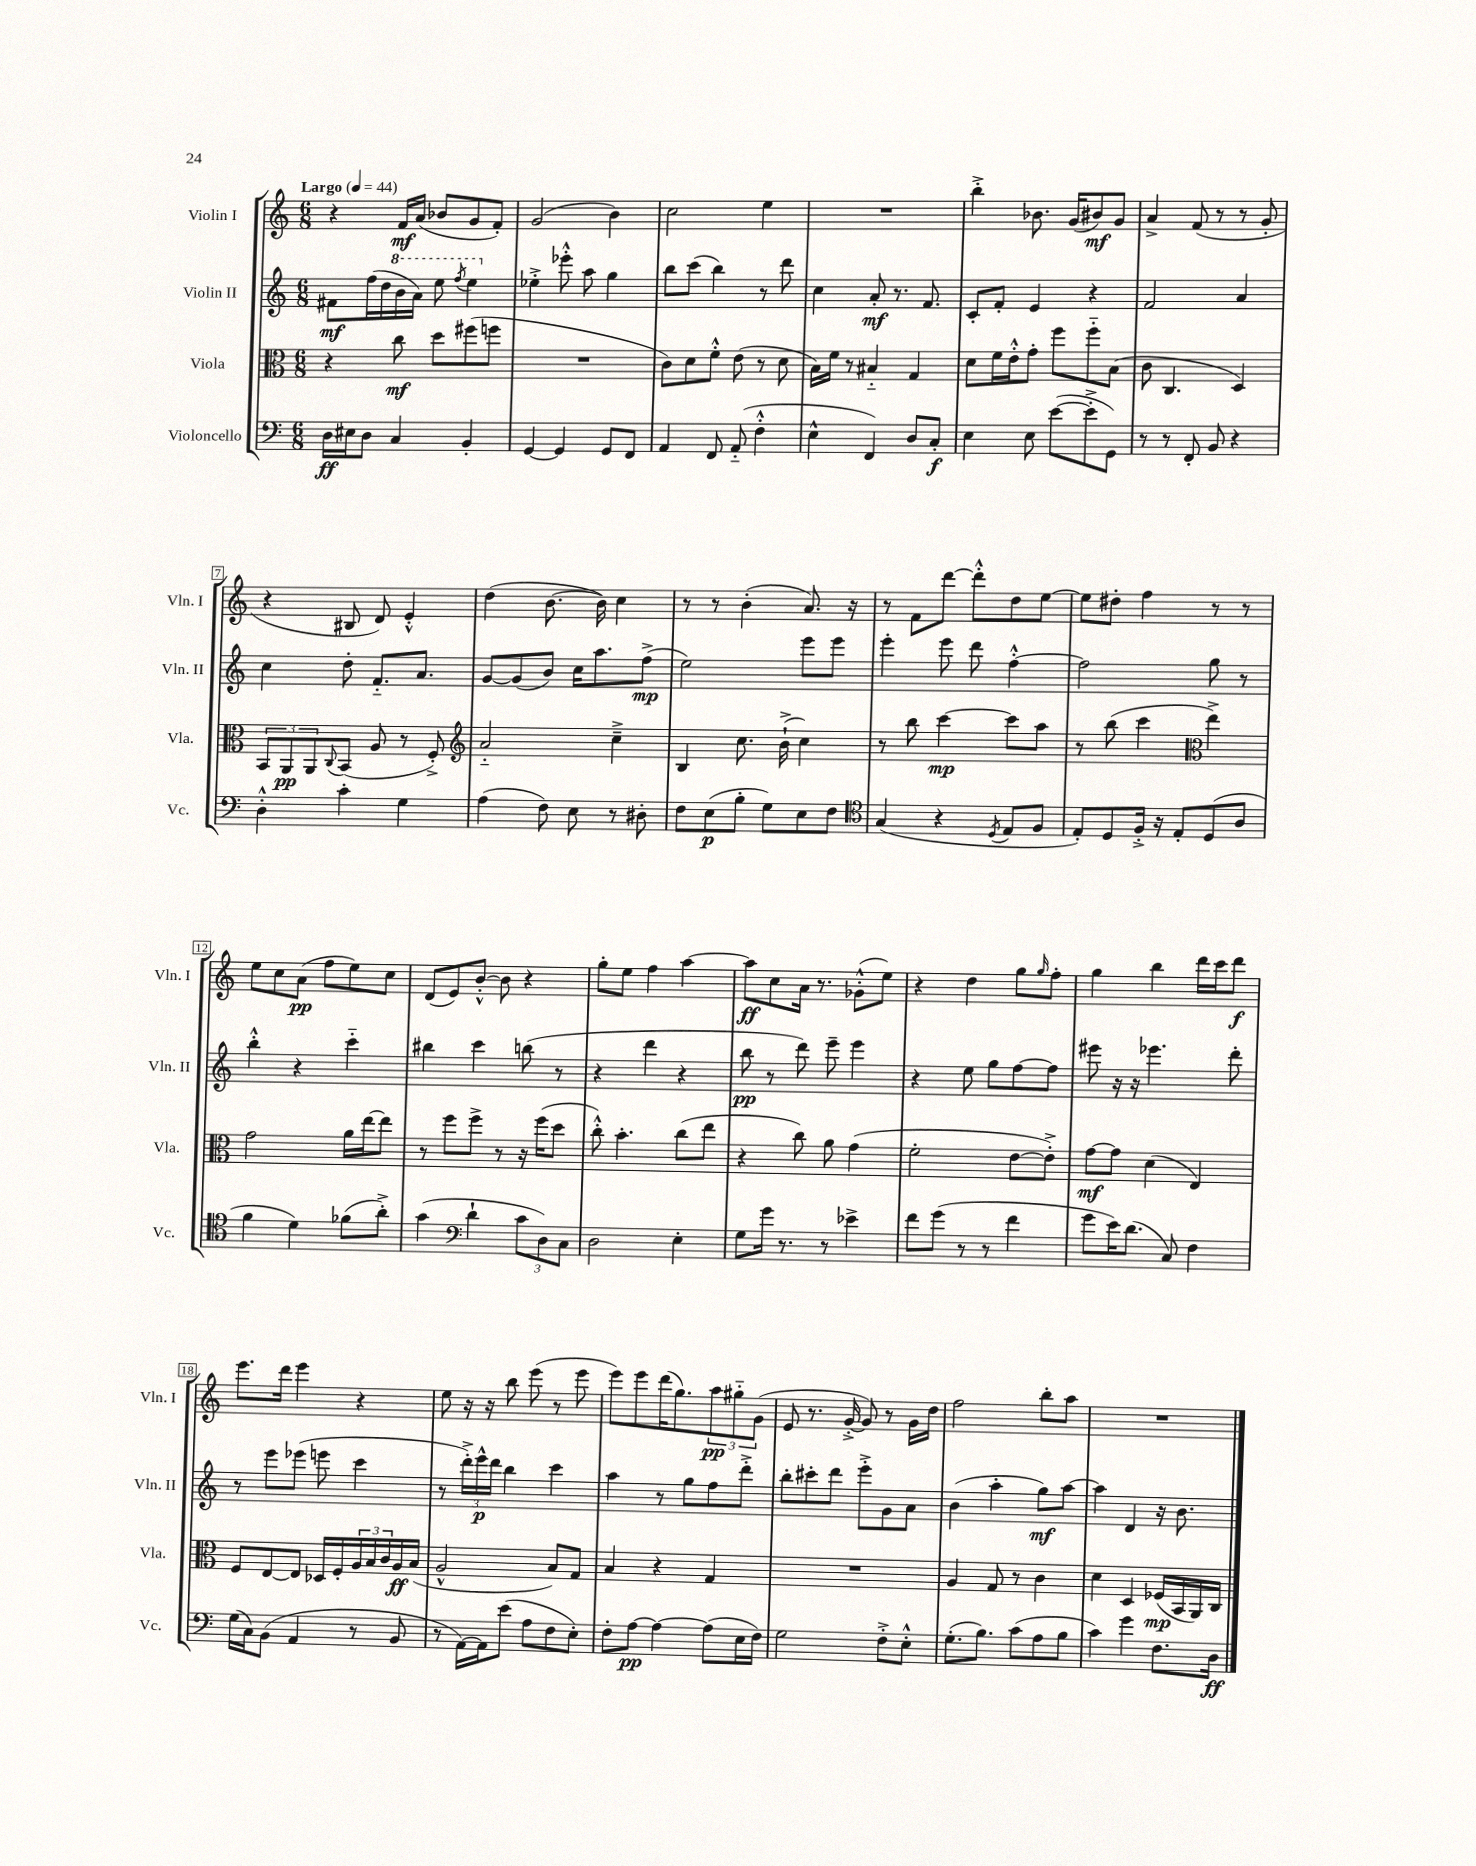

**kern	**kern	**kern	**kern
*staff4	*staff3	*staff2	*staff1
*clefF4	*clefC3	*clefG2	*clefG2
*k[]	*k[]	*k[]	*k[]
*M6/8	*M6/8	*M6/8	*M6/8
*MM44	*MM44	*MM44	*MM44
16D	4r	8f#	4r
16E#	.	.	.
8D	.	(16ff	.
.	.	16dd	.
4C	8cc	16bb	16f
.	.	16aa)	(16a
.	8dd	8eee	8b-
.	.	8qfff	.
4BB'	(8ff#	4eee	8g
.	8ff	.	8f')
=	=	=	=
[4GG	2.r	4ee-'^	(2g
4GG]	.	8eee-'^^	.
.	.	8aa	.
8GG	.	4gg	4b)
8FF	.	.	.
=	=	=	=
4AA	8c)	8bb	2cc
.	8d	(8ccc	.
8FF	8f'^^	4bb)	.
(8AA'~	(8e	.	.
4F'^^	8r	8r	4ee
.	8d	8ddd	.
=	=	=	=
4E^^	16B)	4cc	2.r
.	16f	.	.
.	8r	.	.
4FF)	4B#'~	8a'	.
.	.	8.r	.
8D	4G	.	.
.	.	8.f	.
8C'	.	.	.
=	=	=	=
4E	8d	8c'	4bb'^
.	16f	8f'	.
.	16e'^^	.	.
8E	8g'	4e	8.b-
([8e	8ff	.	.
.	.	.	(16g
8e'^]	8ff'~	4r	8b#)
8GG)	(8B	.	8g
=	=	=	=
8r	8c	2f	4a^
8r	4.C	.	.
8FF'	.	.	(8f
8BB	.	.	8r
4r	4D)	4a	8r
.	.	.	8g'
=	=	=	=
4D'^^	12BB	4cc	4r
.	12AA	.	.
.	12AA	.	.
.	8qqC	.	.
4c'	(8BB	8dd'	8B#
.	8A	8.f'~	8d)
4G	8r	.	4e'^^
.	.	8.a	.
.	8F'^)	.	.
=	=	=	=
*	*clefG2	*	*
(4A	2a'~	[8g	(4dd
.	.	(8g]	.
8F)	.	8b)	[8.b
8E	.	16cc	.
.	.	8.aa	16b])
8r	4cc~^	.	4cc
8D#'	.	(8ff^	.
=	=	=	=
8F	4B	2ee)	8r
(8E	.	.	8r
8B'	8.cc	.	(4b'
8G)	.	.	.
.	(16b`^	.	.
8E	4cc)	8eee	8.a)
8F	.	8eee	.
.	.	.	16r
=	=	=	=
*clefC4	*	*	*
(4G	8r	4eee'	8r
.	8bb	.	8f
4r	[4ccc	8eee	[8ddd
.	.	8ddd	8ddd'^^]
8qD	.	.	.
8E	8ccc]	[4ff'^^	8dd
8F	8aa	.	[8ee
=	=	=	=
8E')	8r	2ff]	8ee]
8D	(8bb	.	8dd#'
16F'^	4ccc	.	4ff
16r	.	.	.
8E'	.	.	.
*	*clefC3	*	*
(8D	4ee^)	8gg	8r
8A	.	8r	8r
=	=	=	=
4f	2g	4bb'^^	8ee
.	.	.	8cc
4d)	.	4r	(8a
.	.	.	8ff
(8f-	16a	4ccc'~	8ee)
.	[16ee	.	.
8a'^)	8ee]	.	8cc
=	=	=	=
(4g	8r	4bb#	(8d
.	8ff	.	8e)
*clefF4	*	*	*
4d`	8ff^	4ccc	[8b'^^
.	8r	.	8b]
12c	16r	(8bb	4r
.	(16ff	.	.
12D)	.	.	.
.	8dd	8r	.
12C	.	.	.
=	=	=	=
2D	8cc'^^)	4r	8gg'
.	4.b'	.	8ee
.	.	4ddd	4ff
4E'	(8cc	4r	[4aa
.	8ee	.	.
=	=	=	=
8G	4r	8bb	8aa]
16g	.	8r	8cc
8.r	.	.	.
.	8cc)	8ddd)	16a
.	.	.	8.r
8r	8a	8eee~	.
4e-^	(4g	4eee	(8g-'^^
.	.	.	8ee)
=	=	=	=
8f	2f'	4r	4r
(8g	.	.	.
8r	.	8ee	4dd
8r	.	8gg	.
4f	[8e	[8ff	8gg
.	.	.	16qqgg
.	8e'^])	8ff]	8ff'
=	=	=	=
8g	[8g	8eee#	4gg
16e)	8g]	16r	.
(8.d	.	16r	.
.	(4d	4.eee-	4bb
8C)	.	.	.
4F	4E)	.	16ddd
.	.	.	16ccc
.	.	8ddd'	8ddd
=	=	=	=
(16G	8F	8r	8.eee
16C)	.	.	.
(8BB	[8E	8eee	.
.	.	.	16ddd
4AA	8E]	(8eee-	4eee
.	16D-	8eee	.
.	16F'	.	.
8r	24A	4ccc	4r
.	24B	.	.
.	24c	.	.
8BB	16A	.	.
.	(16B	.	.
=	=	=	=
8r	2A^^	8r	8ee
[16AA)	.	24ddd'^)	16r
.	.	24eee^^	.
16AA]	.	.	16r
.	.	24ddd	.
(8e	.	4bb	8bb
8A	.	.	(8eee
8F	8B)	4ccc	8r
8E')	8G	.	8eee
=	=	=	=
8F'	4B	4aa	8eee)
[8A	.	.	8eee
4A_	4r	8r	(16ddd
.	.	.	8.gg)
.	.	8gg	.
(8A]	4G	8ff	12aa
.	.	.	12gg#'~
16E	.	8ddd'^	.
.	.	.	(12g
16F)	.	.	.
=	=	=	=
2G	2.r	8bb'	8e
.	.	8ccc#'	8.r
.	.	8ddd	.
.	.	.	[16g'^
.	.	8eee'^	8g])
8F'^	.	8g	8r
8E'^^	.	8a	16g
.	.	.	16dd
=	=	=	=
(8.G'	4A	(4b	2ff
8.B)	.	.	.
.	8G	4aa'	.
(8c	8r	.	.
8A	4c	8gg)	8bb'
8B	.	[8aa	8aa
=	=	=	=
4c)	4d	4aa]	2.r
4g	4D	4d	.
8.F	(16F-	16r	.
.	16BB	8.b	.
.	16AA)	.	.
16D	16C	.	.
==	==	==	==
*-	*-	*-	*-
